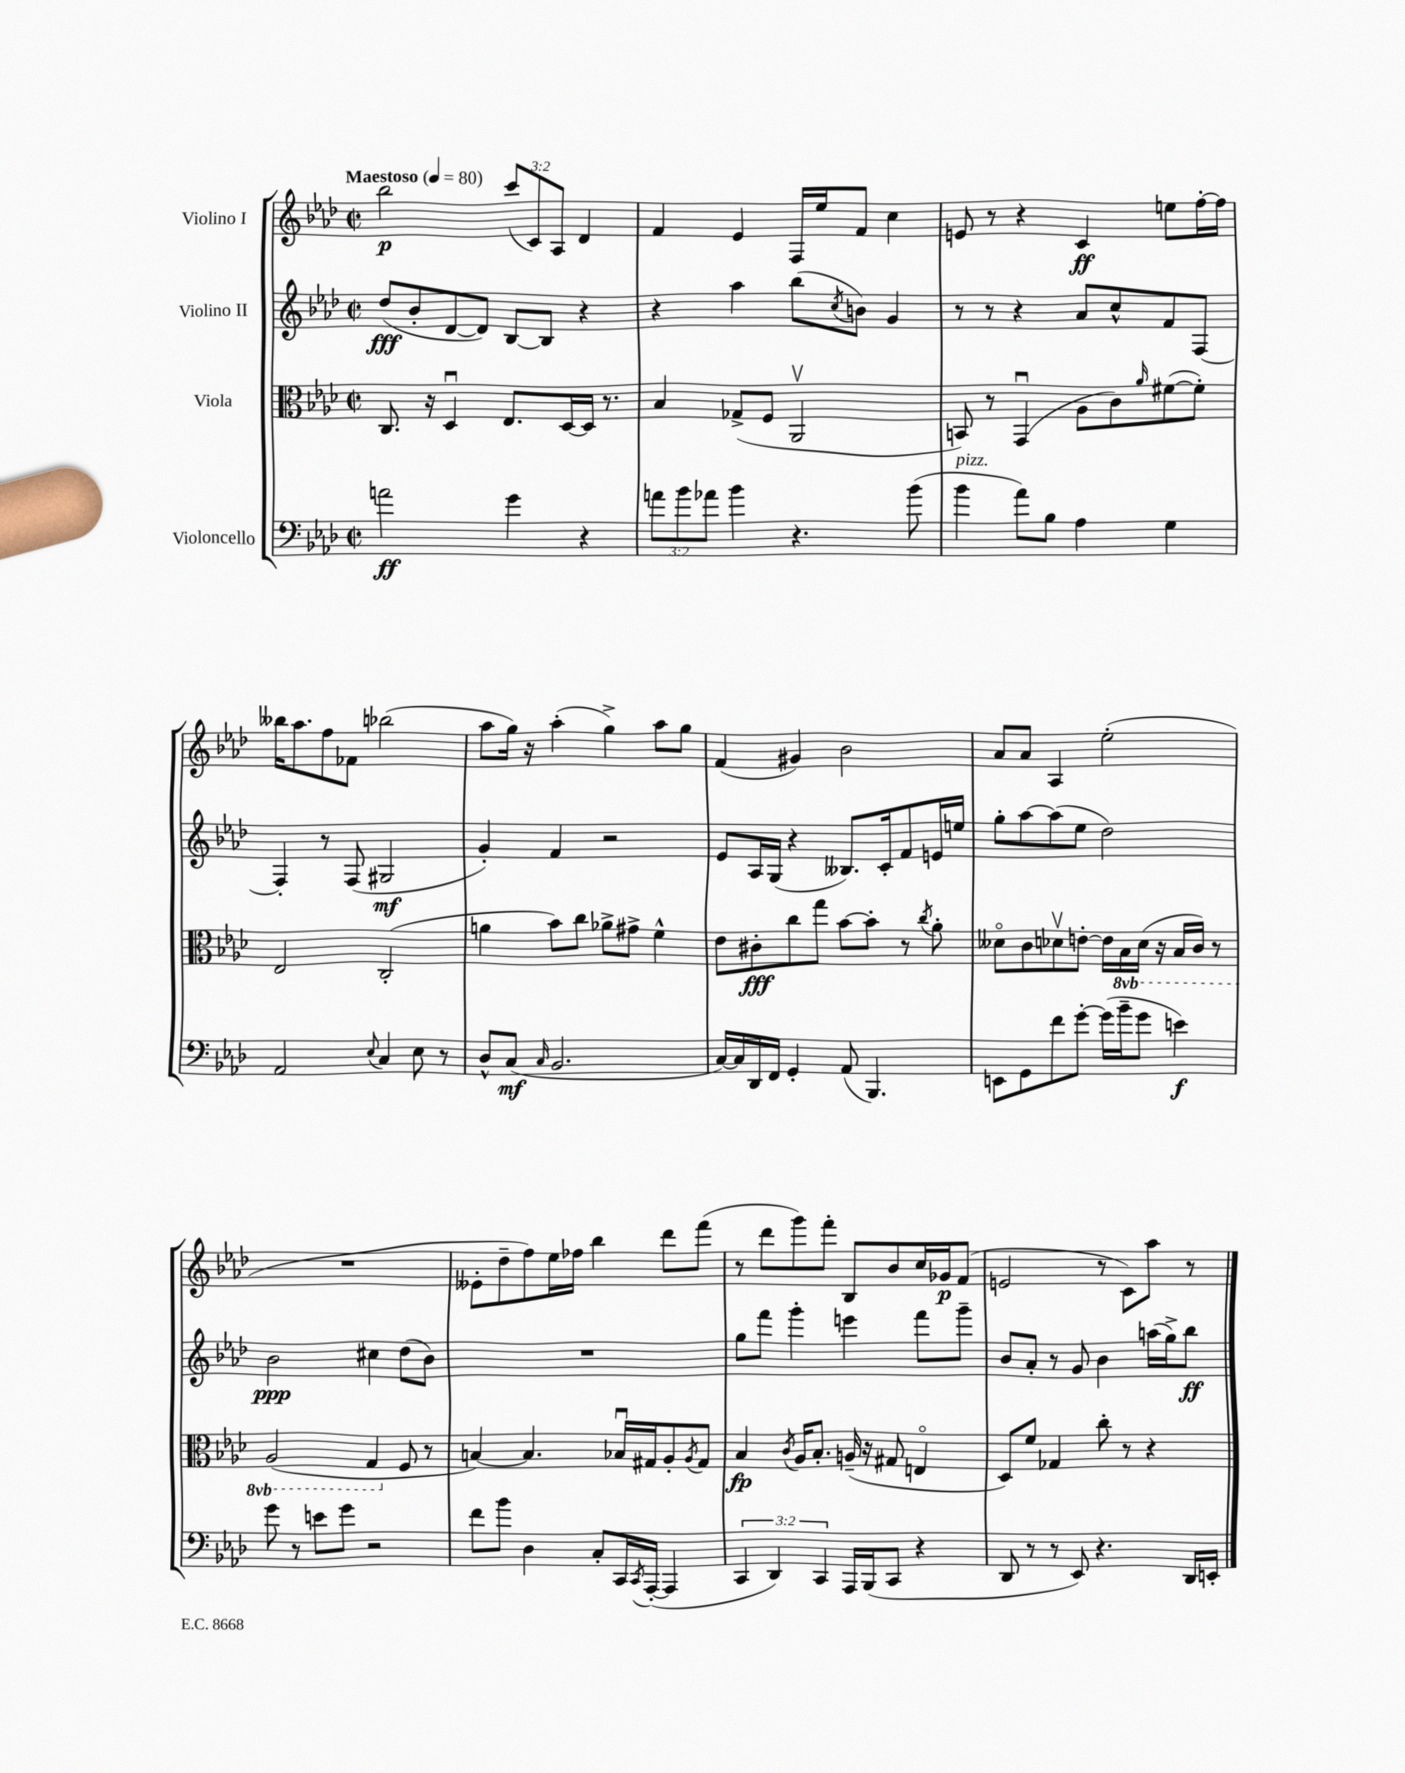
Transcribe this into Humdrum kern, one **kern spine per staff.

**kern	**kern	**kern	**kern
*staff4	*staff3	*staff2	*staff1
*clefF4	*clefC3	*clefG2	*clefG2
*k[b-e-a-d-]	*k[b-e-a-d-]	*k[b-e-a-d-]	*k[b-e-a-d-]
*M2/2	*M2/2	*M2/2	*M2/2
*met(c|)	*met(c|)	*met(c|)	*met(c|)
*MM80	*MM80	*MM80	*MM80
2a	8.C	(8dd-	2bb-
.	.	8b-'	.
.	16r	.	.
.	4D-u	[8d-	.
.	.	8d-])	.
4g	8.E-	[8B-	(12ccc
.	.	.	12c)
.	.	8B-]	.
.	.	.	12A-
.	[16D-	.	.
4r	16D-]	4r	4d-
.	8.r	.	.
=	=	=	=
12a	4B-	4r	4f
12b-	.	.	.
12a-	.	.	.
4b-	(8G-^	4aa-	4e-
.	8F	.	.
4.r	2AA-v	(8bb-	16F
.	.	.	16ee-
.	.	8qcc	.
.	.	8b)	8f
.	.	4g	4cc
(8b-	.	.	.
=	=	=	=
4b-	8BB)	8r	8e
.	8r	8r	8r
8a-)	(4GGu	4r	4r
8B-	.	.	.
4A-	8A-	8a-	4c
.	8c)	8cc^^	.
.	16qqa-	.	.
4G	([8f#	8f	8ee
.	8f#'])	[8F	[16ff'
.	.	.	16ff]
=	=	=	=
2AA-	2E-	4F']	16bb--
.	.	.	8.aa-
.	.	8r	8ff
.	.	(8F	8f-
8qqE-	.	.	.
4C	(2C'	2G#	(2bb-
8E-	.	.	.
8r	.	.	.
=	=	=	=
8D-^^	4a	4g')	8aa-
(8C	.	.	16gg)
.	.	.	16r
16qqC	.	.	.
2.BB-	8b-)	4f	(4aa-'
.	8cc	.	.
.	8a-^	2r	4gg^)
.	8g#^	.	.
.	4f^^	.	8aa-
.	.	.	8gg
=	=	=	=
[16C)	8e-	8e-	(4f
16C]	.	.	.
16DD-	8c#'	16A-	.
16FF	.	(16G	.
4GG'	8cc	4r	4g#)
.	8gg	.	.
(8AA-	[8b-	8.B--)	2b-
4.BBB-)	8b-']	.	.
.	.	16c'	.
.	8r	8f	.
.	8qcc	.	.
.	8a-'	16e	.
.	.	16ee	.
=	=	=	=
8EE	8d--o	8gg'	8a-
8GG	8c	[8aa-	8a-
8f	8d-v	(8aa-]	4A-
[8g'	[8e'	8ee-	.
(16g]	16e]	2dd-)	(2ee-'
16b-~	16BB-	.	.
8g	(16D-	.	.
.	16r	.	.
4e)	16BB-	.	.
.	16C)	.	.
.	8r	.	.
=	=	=	=
8g	(2AA-	2b-	1r
8r	.	.	.
8e	.	.	.
8g	.	.	.
2r	4GG	4cc#	.
.	8F	(8dd-	.
.	8r	8b-)	.
=	=	=	=
8f	[4B)	1r	8e--'
8b-	.	.	8dd-~
4D-	4.B]	.	8ff)
.	.	.	16ee-
.	.	.	16ff-
8C'	.	.	4bb-
16CC	16B-u	.	.
8qCC	.	.	.
([16AAA-'	16G#	.	.
4AAA-]	8A-'	.	8ddd-
.	8qA-	.	.
.	8G#	.	(8fff
=	=	=	=
6CC	4B-	8gg	8r
.	.	8fff	8ddd-
6DD-)	.	.	.
.	8qc	.	.
.	16A-	4ggg'	8ggg)
.	8.B-'	.	.
6CC	.	.	.
.	.	.	8fff'
16AAA-	(16A~	4eee	8B-
(16BBB-	16r	.	.
8CC	8G#	.	8b-
4r	4Eo	8fff	16cc
.	.	.	16g-
.	.	8ggg~	(8f
=	=	=	=
8DD-	8D-)	8b-	2e
8r	8f	8a-'	.
8r	4G-	8r	.
8EE-)	.	8g	.
4.r	8cc'	4b-	8r
.	8r	.	8c)
.	4r	(16aa	8aa-
.	.	16gg^)	.
16DD-	.	8bb-	8r
16EE'	.	.	.
==	==	==	==
*-	*-	*-	*-
